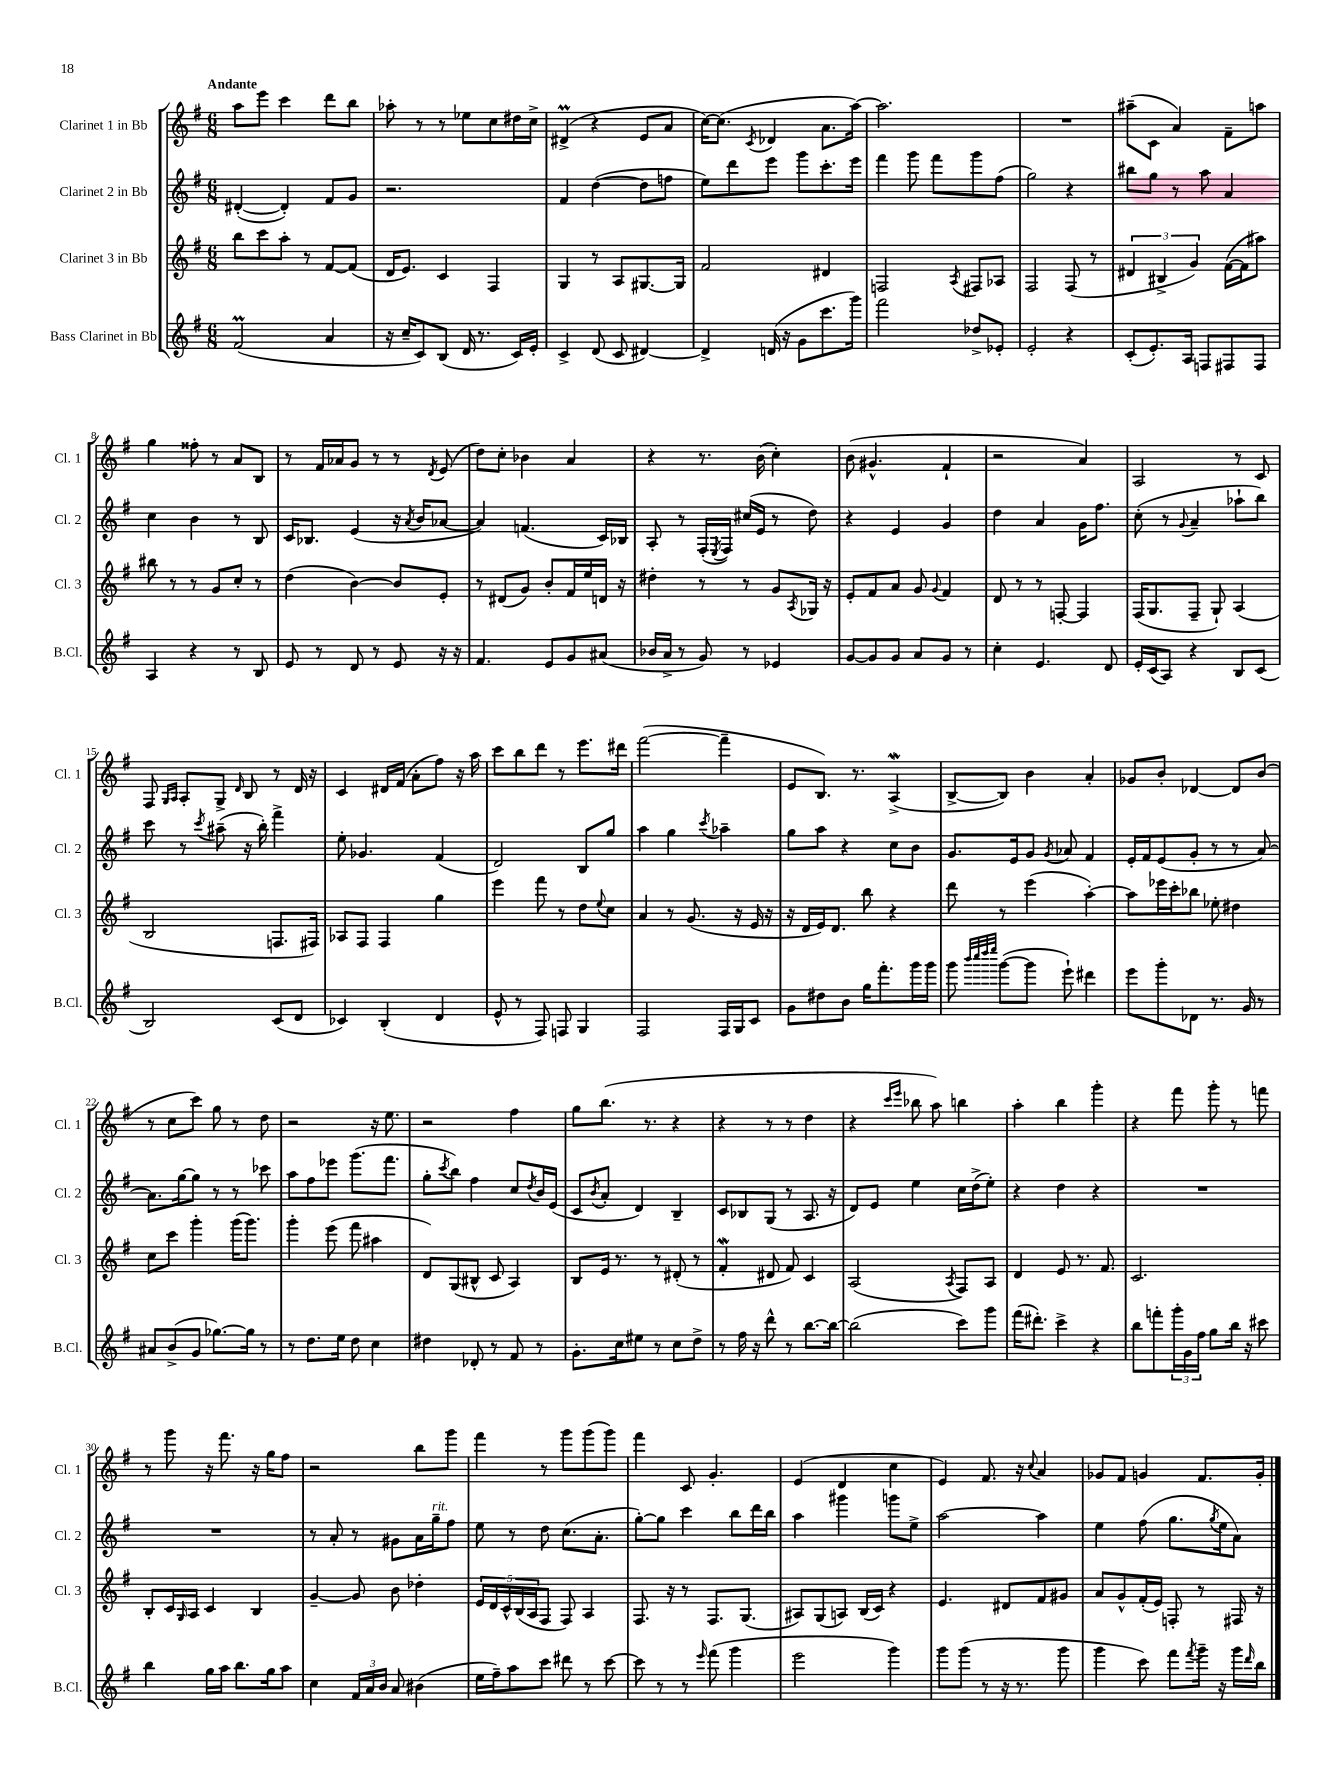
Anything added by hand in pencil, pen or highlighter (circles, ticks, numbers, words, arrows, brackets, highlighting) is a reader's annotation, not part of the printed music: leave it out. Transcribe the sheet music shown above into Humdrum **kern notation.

**kern	**kern	**kern	**kern
*staff4	*staff3	*staff2	*staff1
*clefG2	*clefG2	*clefG2	*clefG2
*k[f#]	*k[f#]	*k[f#]	*k[f#]
*M6/8	*M6/8	*M6/8	*M6/8
(2f#/	8bb\L	([4d#'/	8aa\L
.	8ccc\	.	8eee\J
.	8aa'\J	4d#'/])	4ccc\
.	8r	.	.
4a/	[8f#/L	8f#/L	8ddd\L
.	(8f#/]J	8g/J	8bb\J
=	=	=	=
16r	16d/LK	2.r	8aa-'\
16cc~/LK	8.e/J)	.	.
8c/)	.	.	8r
(8B/J	4c/	.	8r
16d/	.	.	8ee-\L
8.r	.	.	.
.	4F#/	.	8cc\
16c/LL)	.	.	16dd#\L
16e'/JJ	.	.	16cc^\JJ
=	=	=	=
4c^/	4G/	4f#/	(4d#^/
(8d/	8r	([4dd\	4r
8c/	8A/L	.	.
[4d#/)	[8.G#/	8dd\]L	8e/L
.	.	8ff\J	8a/J
.	16G#/]Jk	.	.
=	=	=	=
4d#^/]	2f#/	8ee\L)	[16cc\LK)
.	.	.	(8.cc\]J
.	.	8ddd\	.
.	.	.	8qc/
(16d/	.	8eee\J	4d-/
16r	.	.	.
8g\L	.	8ggg\L	.
8.ccc\	4d#/	8.ccc'\	8.a\L
16ggg\Jk)	.	16eee\Jk	[16aa\Jk)
=	=	=	=
2fff#\	2F/	4fff#\	2.aa\]
.	.	8ggg\	.
.	.	8fff#\L	.
.	8qA/	.	.
8dd-^/L	8F#/L	8ggg\	.
8e-'/J	8A-/J	(8ff#\J	.
=	=	=	=
2e'/	2F#/	2gg\)	2.r
4r	(8F#/	4r	.
.	8r	.	.
=	=	=	=
(8c'/L	6d#/	8bb#\L	(8aa#~\L
8.e'/)	.	8gg\J	8c\J
.	6B#^/	.	.
.	.	8r	4a/)
16A/Jk	.	.	.
.	6g/)	.	.
8F/L	.	8aa\	.
8F#/	([16f#\LL	4a/	8f#~\L
.	16f#\]J	.	.
8F#/J	8aa#\J)	.	8aa\J
=	=	=	=
4A/	8bb#\	4cc\	4gg\
.	8r	.	.
4r	8r	4b\	8ff##'\
.	8g/L	.	8r
8r	8cc'/J	8r	8a/L
8B/	8r	8B/	8B/J
=	=	=	=
8e/	(4dd\	16c/LK	8r
.	.	8.B-/J	.
8r	.	.	16f#/LL
.	.	.	16a-/J
8d/	[4b\)	(4e/	8g/J
8r	.	.	8r
8e/	8b/]L	16r	8r
.	.	8qa/	.
.	.	16b/LK	.
.	.	.	8qd/
16r	8e'/J	[8a-/J	(8e/
16r	.	.	.
=	=	=	=
4.f#/	8r	4a-/])	8dd\L)
.	(8d#/L	.	8cc'\J
.	8g/J)	(4.f/	4b-\
8e/L	8b'/L	.	.
8g/	16f#/L	.	4a/
.	16ee/	.	.
(8a#/J	16d/JJ	16c/LL)	.
.	16r	16B-/JJ	.
=	=	=	=
16b-/LL	4dd#'\	8A'/	4r
16a^/JJ	.	.	.
8r	.	8r	.
8g/)	8r	(16F#'/LL	8.r
.	.	8qE/	.
.	.	16F#/JJ)	.
8r	8r	(16cc#/LL	.
.	.	16e/JJ	(16b\
4e-/	8g/L	8r	4cc'\)
.	8qA/	.	.
.	16G-/Jk	8dd\)	.
.	16r	.	.
=	=	=	=
[8g/L	8e'/L	4r	(8b\
8g/]	8f#/	.	4.g#^^/
8g/J	8a/J	4e/	.
8a/L	8g/	.	.
.	8qqg/	.	.
8g/J	4f#/	4g/	4f#`/
8r	.	.	.
=	=	=	=
4cc'\	8d/	4dd\	2r
.	8r	.	.
4.e/	8r	4a/	.
.	[8F'/	.	.
.	4F/]	16g\LK	4a/)
.	.	8.ff#\J	.
8d/	.	.	.
=	=	=	=
16e'/LL	(16F#/LK	(8cc'\	2A/
(16c/J	8.G/	.	.
8A/J)	.	8r	.
.	.	8qqg/	.
4r	8F#~/J	4a~/	.
.	8G`/)	.	.
8B/L	(4A/	8aa-`\L	8r
(8c/J	.	8bb\J)	8c/
=	=	=	=
2B/)	2B/	8ccc\	8F#/
.	.	.	16qqG/LL
.	.	.	16qqA/JJ
.	.	8r	8A'/L
.	.	8qccc/	.
.	.	(8aa#~\	8G^/J
.	.	.	16qqd/
.	.	16r	8B/
.	.	16bb'\)	.
(8c/L	8.F/L	4fff#^\	8r
8d/J	.	.	16d/
.	16F#/Jk)	.	16r
=	=	=	=
4c-/)	8A-/L	8ee'\	4c/
.	8F#/J	4.g-/	.
(4B'/	4F#/	.	16d#/LL
.	.	.	(16f#/JJ
.	.	.	8a'\L
4d/	4gg\	(4f#/	8ff#\J)
.	.	.	16r
.	.	.	16aa\
=	=	=	=
8e^^/	4eee\	2d/)	8ccc\L
8r	.	.	8bb\
8F#/)	8fff#\	.	8ddd\J
8F/	8r	.	8r
4G/	8dd\L	8B/L	8.eee\L
.	8qqee/	.	.
.	8cc\J	8gg/J	.
.	.	.	16ddd#\Jk
=	=	=	=
2F#/	4a/	4aa\	([2fff#\
.	8r	4gg\	.
.	(8.g/	.	.
.	.	8qccc/	.
16F#/LL	.	4aa-~\	4fff#~\]
16G/J	16r	.	.
8c/J	16e/	.	.
.	16r	.	.
=	=	=	=
8g\L	16r	8gg\L	8e/L
.	16d/LL	.	.
8dd#\	16e/J)	8aa\J	8.B/J)
.	8.d/J	.	.
8b\J	.	4r	.
.	.	.	8.r
16gg\LK	8bb\	.	.
8.fff#'\	.	.	.
.	4r	8cc\L	(4A^/
16ggg\L	.	8b\J	.
16ggg\JJ	.	.	.
=	=	=	=
8ggg\	8ddd\	8.g/L	[8B^/L
32qqbbb/LLL	.	.	.
32qqcccc/	.	.	.
32qqdddd/	.	.	.
32qqeeee/JJJ	.	.	.
([8ggg\L	8r	.	8B/]J)
.	.	16e/k	.
8ggg\]J	(4eee\	8g/J	4b\
.	.	8qg/	.
8eee`\)	.	8a-/	.
4ddd#\	[4aa'\)	4f#/	4a'/
=	=	=	=
8eee\L	8aa\]L	16e'/LL	8g-/L
.	.	16f#/J	.
8ggg'\	16eee-\L	(8e/	8b'/J
.	16ccc'\J	.	.
8d-\J	8bb-\J	8g'/J	[4d-/
8.r	8ee-'\	8r	.
.	4dd#\	8r	8d-/]L
16g/	.	.	.
8r	.	[8a/)	(8b/J
=	=	=	=
8a#/L	8cc\L	8.a\]L	8r
(8b^/	8ccc\J	.	8cc\L
.	.	[16gg\k	.
8g/J	4ggg'\	8gg\]J	8ccc\J)
[8.gg-\L)	.	8r	8gg\
.	(16ggg\LK	8r	8r
16gg-\]Jk	8.ggg\J)	.	.
8r	.	8ccc-\	8dd\
=	=	=	=
8r	4ggg'\	8aa\L	2r
8.dd\L	.	8ff#\	.
.	(8eee\	8eee-\J	.
16ee\Jk	.	.	.
8dd\	8fff#\	(8.ggg\L	.
4cc\	4aa#\	.	16r
.	.	8.fff#\J	8.ee\
=	=	=	=
4dd#\	8d/L)	8gg'\L	2r
.	.	8qccc/	.
.	(8G/	8bb\J)	.
8d-'/	8B#^^/J	4ff#\	.
8r	8c/	.	.
8f#/	4A/)	8cc/L	4ff#\
.	.	8qdd/	.
8r	.	16b/L	.
.	.	(16e/JJ	.
=	=	=	=
8.g'\L	8B/L	8c/L	8gg\L
.	.	8qb/	.
.	16e/Jk	8a'/J	(8.bb\J
16cc\k	8.r	.	.
8ee#\J	.	4d/)	.
.	.	.	8.r
8r	8r	.	.
8cc\L	(8d#'/	4B~/	4r
8dd^\J	8r	.	.
=	=	=	=
8r	4f#'/	8c/L	4r
16ff#\	.	8B-/	.
16r	.	.	.
8ddd^^\	8d#/	(8G/J	8r
8r	8f#/)	8r	8r
[8.bb\L	4c/	8.A/	4dd\
16bb\_Jk	.	16r	.
=	=	=	=
(2bb\]	(2A/	8d/L)	4r
.	.	8e/J	.
.	.	.	16qqccc/LL
.	.	.	16qqeee/JJ
.	.	4ee\	8bb-\
.	.	.	8aa\)
.	8qA/	.	.
8ccc\L)	8F#/L)	16cc\LL	4bb\
.	.	(16dd^\J	.
8ggg\J	8A/J	8ee'\J)	.
=	=	=	=
(16fff#\LK	4d/	4r	4aa'\
8.ddd#'\J)	.	.	.
4ccc^\	8e/	4dd\	4bb\
.	8.r	.	.
4r	.	4r	4ggg'\
.	8.f#/	.	.
=	=	=	=
8bb\L	2.c/	2.r	4r
8fff'\	.	.	.
24ggg'\L	.	.	8fff#\
24g\	.	.	.
24ff#\JJ	.	.	.
8gg\L	.	.	8ggg'\
16bb\Jk	.	.	8r
16r	.	.	.
8ccc#\	.	.	8fff\
=	=	=	=
4bb\	8B'/L	2.r	8r
.	16c/L	.	8ggg\
.	16qqG/	.	.
.	16A/JJ	.	.
16gg\LL	4c/	.	16r
16aa\JJ	.	.	8.fff#\
8.bb\L	.	.	.
.	4B/	.	16r
16gg\k	.	.	16gg\LK
8aa\J	.	.	8ff#\J
=	=	=	=
4cc\	[4g~/	8r	2r
.	.	8a'/	.
24f#/LL	8g/]	8r	.
24a/	.	.	.
24b/JJ	.	.	.
8a/	8b\	8g#\L	.
(4b#\	4dd-'\	16a\L	8bb\L
.	.	16gg~\J	.
.	.	8ff#\J	8ggg\J
=	=	=	=
16ee\LL	20e/LL	8ee\	4fff#\
.	20d/	.	.
16ff#~\J)	.	.	.
.	20c^^/	.	.
8aa\	.	8r	.
.	(20B/	.	.
.	20A/J	.	.
8ccc\J	8F#/J	8dd\	8r
8ddd#\	8F#/)	(8.cc\L	8ggg\L
8r	4A/	.	(8ggg\
.	.	8.a'\J	.
[8ccc\	.	.	8ggg\J)
=	=	=	=
8ccc\]	8.F#/	[8gg'\L)	4fff#\
8r	.	8gg\]J	.
.	16r	.	.
8r	8r	4ccc\	8c/
16qqeee/	.	.	.
(8fff#\	8.F#/L	.	4.g'/
4ggg\	.	8bb\L	.
.	(8.G/J	.	.
.	.	16ddd\L	.
.	.	16bb\JJ	.
=	=	=	=
2eee\	8A#/L)	4aa\	(4e/
.	(8G/	.	.
.	8A/J)	4ggg#\	4d/
.	(16B/LL	.	.
.	16c/JJ)	.	.
4ggg\)	4r	8ggg\L	4cc\
.	.	8ee^\J	.
=	=	=	=
8ggg\L	4.e/	[2aa\	4e/)
(8ggg\J	.	.	.
8r	.	.	8.f#/
16r	8d#/L	.	.
8.r	.	.	16r
.	.	.	8qqcc/
.	8f#/	4aa\]	4a/
8ggg\	8g#/J	.	.
=	=	=	=
4ggg\	8a/L	4ee\	8g-/L
.	8g^^/	.	8f#/J
8ccc\)	(16f#'/L	(8ff#\	4g/
.	16e/JJ)	.	.
8fff#\L	8F'/	8.gg\L	.
8qfff#/	.	.	.
16ggg~\Jk	8r	.	8.f#/L
.	.	8qgg/	.
16r	.	16ee\k	.
16ggg\LL	16F#/	8a\J)	.
16qqddd/	.	.	.
16bb\JJ	16r	.	16g'/Jk
==	==	==	==
*-	*-	*-	*-
